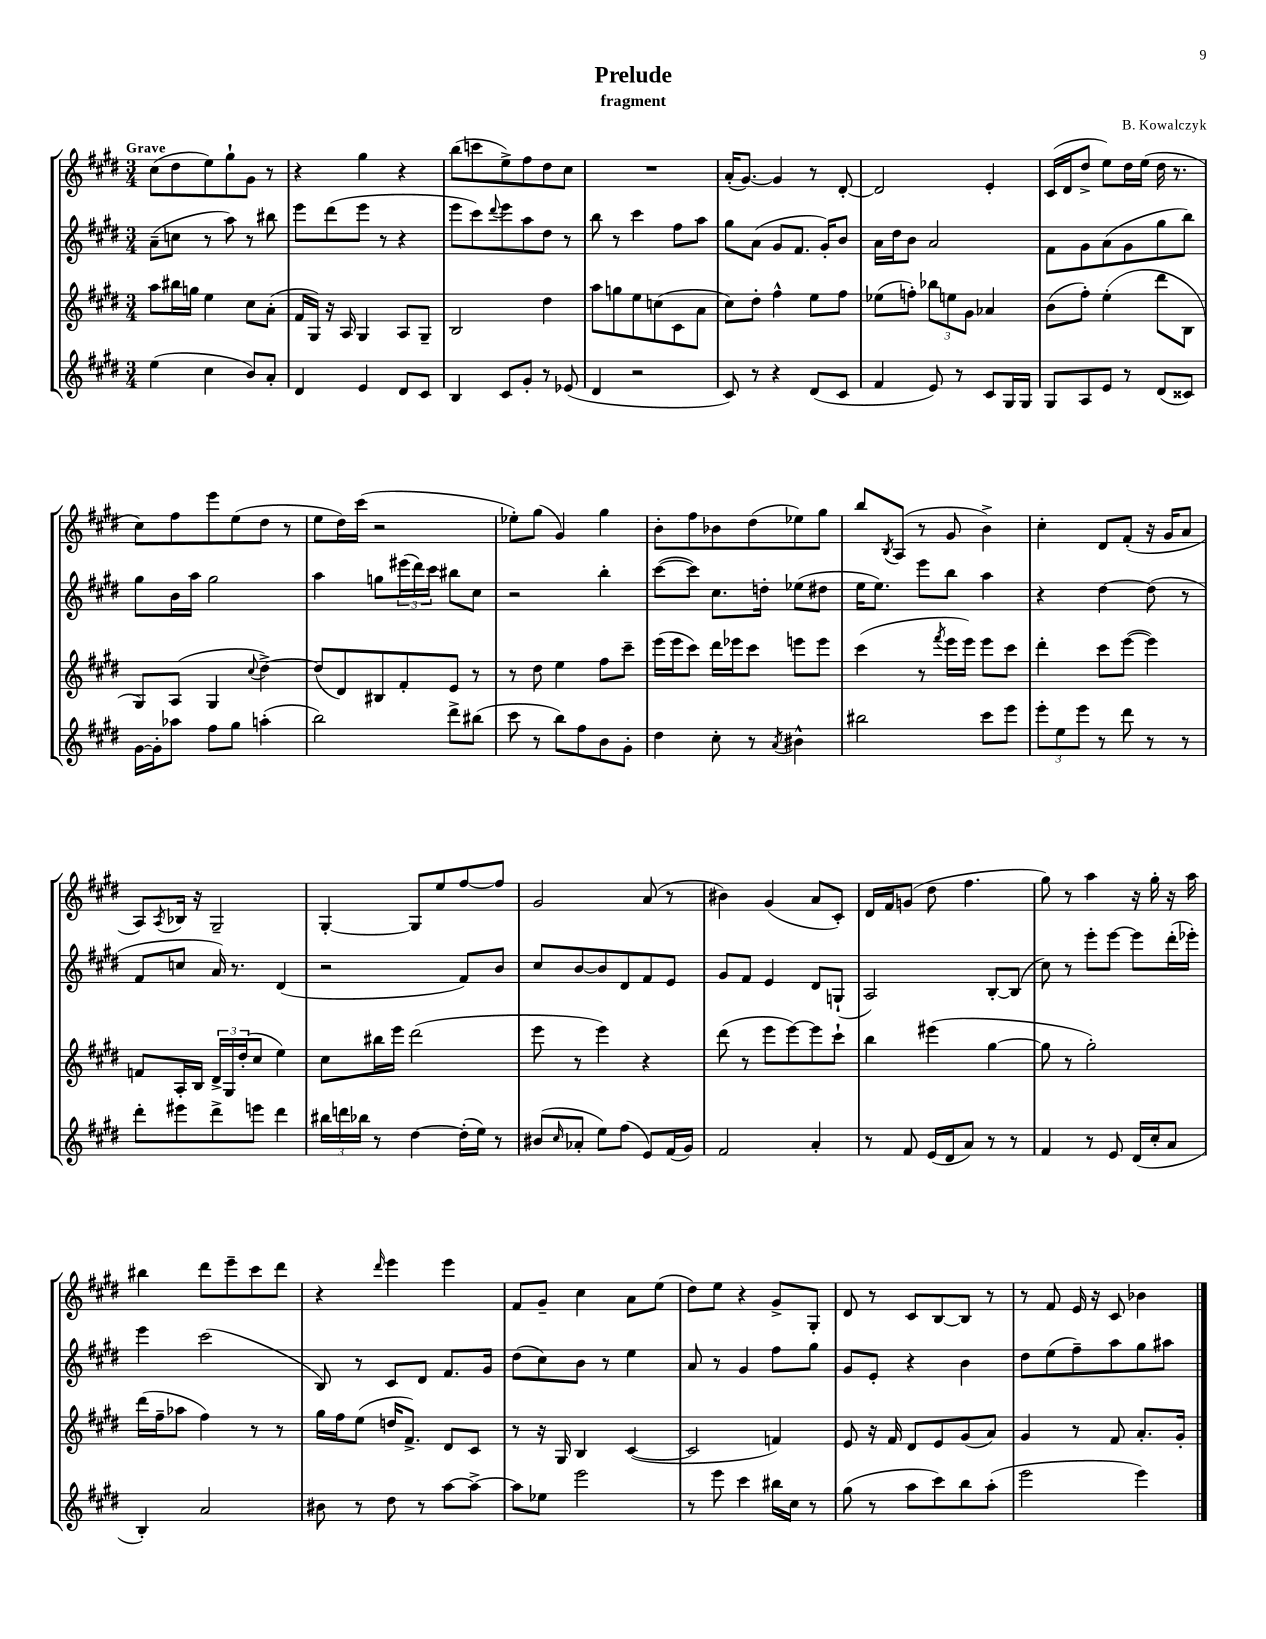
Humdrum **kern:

**kern	**kern	**kern	**kern
*part4	*part3	*part2	*part1
*staff4	*staff3	*staff2	*staff1
*clefG2	*clefG2	*clefG2	*clefG2
*k[f#c#g#d#]	*k[f#c#g#d#]	*k[f#c#g#d#]	*k[f#c#g#d#]
*M3/4	*M3/4	*M3/4	*M3/4
=1	=1	=1	=1
!	!	!	!LO:TX:a:B:t=Grave
(4ee\	8aa\L	(8a~\L	(8cc#\L
.	16bb#X\L	8ccn\J	8dd#\
.	16ggn\JJ	.	.
4cc#\	4ee\	8r	8ee\)
.	.	8aa\)	8gg#`\
8b/L)	8cc#\L	8r	8g#\J
8a'/J	(8a'\J	8bb#X\	8r
=2	=2	=2	=2
4d#/	16f#/LL	8eee\L	4r
.	16G#/JJ)	.	.
.	16r	(8ddd#\	.
.	16A/	.	.
4e/	4G#/	8eee\J	4gg#\
.	.	8r	.
8d#/L	8A/L	4r	4r
8c#/J	8G#~/J	.	.
=3	=3	=3	=3
4B/	2B/	8eee\L	(8bb\L
.	.	8ccc#\)	8cccn\
.	.	8qqddd#/	.
8c#/L	.	8eee\	8ee^\)
8g#'/J	.	8aa\	8ff#\
8r	4dd#\	8dd#\J	8dd#\
(8e-X/	.	8r	8cc#\J
=4	=4	=4	=4
4d#/	8aa\L	8bb\	2.r
.	8ggn\	8r	.
2r	8ee\	4ccc#\	.
.	(8ccn\	.	.
.	8c#\	8ff#\L	.
.	8a\J	8aa\J	.
=5	=5	=5	=5
8c#/)	8cc#\L)	8gg#\L	(16a'/KL
.	.	.	[8.g#/J)
8r	8dd#'\J	(8a\J	.
4r	4ff#^^\	8g#/L	4g#/]
.	.	8.f#/J	.
(8d#/L	8ee\L	.	8r
.	.	16g#'/KL)	.
8c#/J	8ff#\J	8b/J	[8d#'/
=6	=6	=6	=6
4f#/	(8ee-X\L	16a\LL	2d#/]
.	.	16dd#\J	.
.	8ffn'\J)	8b\J	.
8e/)	12bb-X\L	2a/	.
.	12een\	.	.
8r	.	.	.
.	12g#\J	.	.
8c#/L	4a-X/	.	4e'/
16G#/L	.	.	.
16G#/JJ	.	.	.
=7	=7	=7	=7
8G#/L	(8b\L	8f#\L	(16c#/LL
.	.	.	16d#/J
8A/	8ff#'\J)	8g#\	8dd#^/J
8e/J	(4ee'\	(8a\	8ee\L)
8r	.	8g#\	16dd#\L
.	.	.	(16ee\JJ
(8d#/L	8ddd#\L	8gg#\	16dd#\
.	.	.	8.r
8c##X/J)	8B\J	8bb\J)	.
!!LO:LB:g=z
=8	=8	=8	=8
[16g#\LL	8G#/L)	8gg#\L	8cc#\L)
16g#'\J]	.	.	.
8aa-X\J	(8A/J	16b\L	8ff#\
.	.	16aa\JJ	.
8ff#\L	4G#/	2gg#\	8eee\
8gg#\J	.	.	(8ee\
.	8qqcc#/	.	.
(4aan'\	[4dd#^\)	.	8dd#\J
.	.	.	8r
=9	=9	=9	=9
2bb\)	(8dd#/L]	4aa\	8ee\L
.	8d#/)	.	16dd#\L)
.	.	.	(16ccc#\JJ
.	8B#X/	8ggn\L	2r
.	8f#'/	(24eee#X\L	.
.	.	24ddd#\)	.
.	.	24ccc#\JJ	.
8ddd#^\L	8e/J	8bb#X\L	.
(8bb#X\J	8r	8cc#\J	.
=10	=10	=10	=10
8ccc#\	8r	2r	8ee-X'\L)
8r	8dd#\	.	(8gg#\J
8bb\L)	4ee\	.	4g#/)
8ff#\	.	.	.
8b\	8ff#\L	4bb'\	4gg#\
8g#'\J	8ccc#~\J	.	.
=11	=11	=11	=11
4dd#\	(16eee\LL	([8ccc#\L	8b'\L
.	16eee\J	.	.
.	8ccc#\J)	8ccc#\J])	8ff#\
8cc#'\	16ddd#\LL	8.cc#\L	8b-X\
.	16eee-X\J	.	.
8r	8ccc#\J	.	(8dd#\
.	.	16ddn'\Jk	.
8qa/	.	.	.
4b#X^^\	8eeen\L	(8ee-X\L	8ee-X\)
.	8eee\J	8dd#X\J	8gg#\J
=12	=12	=12	=12
2bb#X\	(4ccc#\	16ee\KL	8bb/L
.	.	8.ee\J)	.
.	.	.	8qB/
.	.	.	(8A/J
.	8r	8eee\L	8r
.	8qfff#/	.	.
.	16eee\LL	8bb\J	8g#/
.	16eee\JJ)	.	.
8ccc#\L	8eee\L	4aa\	4b^\)
8eee\J	8ccc#\J	.	.
=13	=13	=13	=13
12eee'\L	4ddd#'\	4r	4cc#'\
12ee\	.	.	.
12eee\J	.	.	.
8r	8ccc#\L	[4dd#\	8d#/L
8ddd#\	([8eee\J	.	(8f#'/J
8r	4eee\])	(8dd#\]	16r
.	.	.	16g#/KL
8r	.	8r	8a/J
!!LO:LB:g=z
=14	=14	=14	=14
8ddd#'\L	8fn/L	8f#/L	8A/L)
.	.	.	8qA/
8eee#X\	16A'/L	8ccn/J	16B-X/Jk
.	16B/JJ	.	16r
8ddd#^\	24d#^/LL	16a/)	2G#~/
.	24G#/	.	.
.	.	8.r	.
.	(24dd#'/J	.	.
8eeen\J	8cc#/J	.	.
4ddd#\	4ee\)	(4d#/	.
=15	=15	=15	=15
24bb#X\LL	8cc#\L	2r	[4G#'/
24dddn\	.	.	.
24bb-X\JJ	.	.	.
8r	16bb#X\L	.	.
.	16eee\JJ	.	.
[4dd#\	(2ddd#\	.	8G#/L]
.	.	.	8ee/
(16dd#'\LL]	.	8f#/L)	[8ff#/
16ee\JJ)	.	.	.
8r	.	8b/J	8ff#/J]
=16	=16	=16	=16
(8b#X/L	8eee\	8cc#/L	2g#/
16qqcc#/	.	.	.
8a-X'/J	8r	[8b/	.
8ee\L)	4eee\)	8b/]	.
(8ff#\J	.	8d#/	.
8e/L)	4r	8f#/	(8a/
(16f#/L	.	8e/J	8r
16g#/JJ)	.	.	.
=17	=17	=17	=17
2f#/	(8ddd#\	8g#/L	4b#X\)
.	8r	8f#/J	.
.	8eee\L	4e/	(4g#/
.	[8eee\)	.	.
4a'/	8eee\]	8d#/L	8a/L
.	8ccc#`\J	(8Gn`/J	8c#'/J)
=18	=18	=18	=18
8r	4bb\	2A/)	16d#/LL
.	.	.	16f#/J
8f#/	.	.	(8gn/J
(16e/LL	(4eee#X\	.	8dd#\
16d#/J	.	.	.
8a/J)	.	.	4.ff#\
8r	[4gg#\	[8B'/L	.
8r	.	(8B/J]	.
=19	=19	=19	=19
4f#/	8gg#\]	8cc#\)	8gg#\)
.	8r	8r	8r
8r	2gg#'\)	8eee'\L	4aa\
8e/	.	[8eee\J	.
(16d#/LL	.	8eee\L]	16r
16cc#'/J	.	.	16gg#'\
8a/J	.	(16ddd#'\L	16r
.	.	16eee-X'\JJ)	16aa\
!!LO:LB:g=z
=20	=20	=20	=20
4B'/)	(16ddd#\LL	4eee\	4bb#X\
.	16ff#~\J	.	.
.	8aa-X\J	.	.
2a/	4ff#\)	(2ccc#\	8ddd#\L
.	.	.	8eee~\
.	8r	.	8ccc#\
.	8r	.	8ddd#\J
=21	=21	=21	=21
8b#X\	16gg#\LL	8B/)	4r
.	16ff#\J	.	.
8r	(8ee\J	8r	.
.	.	.	16qqddd#/
8dd#\	16ddn/KL	8c#/L	4eee\
.	8.f#^/J)	.	.
8r	.	8d#/J	.
[8aa\L	8d#/L	8.f#/L	4eee\
8aa^\J_	8c#/J	.	.
.	.	16g#/Jk	.
=22	=22	=22	=22
8aa\L]	8r	(8dd#\L	8f#/L
8ee-X\J	16r	8cc#\)	8g#~/J
.	16G#/	.	.
2eee\	4B/	8b\J	4cc#\
.	.	8r	.
.	([4c#/	4ee\	8a\L
.	.	.	(8ee\J
=23	=23	=23	=23
8r	2c#/]	8a/	8dd#\L)
8eee\	.	8r	8ee\J
4ccc#\	.	4g#/	4r
16bb#X\LL	4fn/)	8ff#\L	8g#^/L
16cc#\JJ	.	.	.
8r	.	8gg#\J	8G#'/J
=24	=24	=24	=24
(8gg#\	8e/	8g#/L	8d#/
8r	16r	8e'/J	8r
.	16f#/	.	.
8aa\L	8d#/L	4r	8c#/L
8ccc#\)	8e/	.	[8B/
8bb\	(8g#/	4b\	8B/J]
(8aa'\J	8a/J)	.	8r
=25	=25	=25	=25
2eee\	4g#/	8dd#\L	8r
.	.	(8ee\	8f#/
.	8r	8ff#~\)	16e/
.	.	.	16r
.	8f#/	8aa\	8c#/
4eee\)	8.a'/L	8gg#\	4b-X\
.	.	8aa#X\J	.
.	16g#'/Jk	.	.
==	==	==	==
*-	*-	*-	*-
